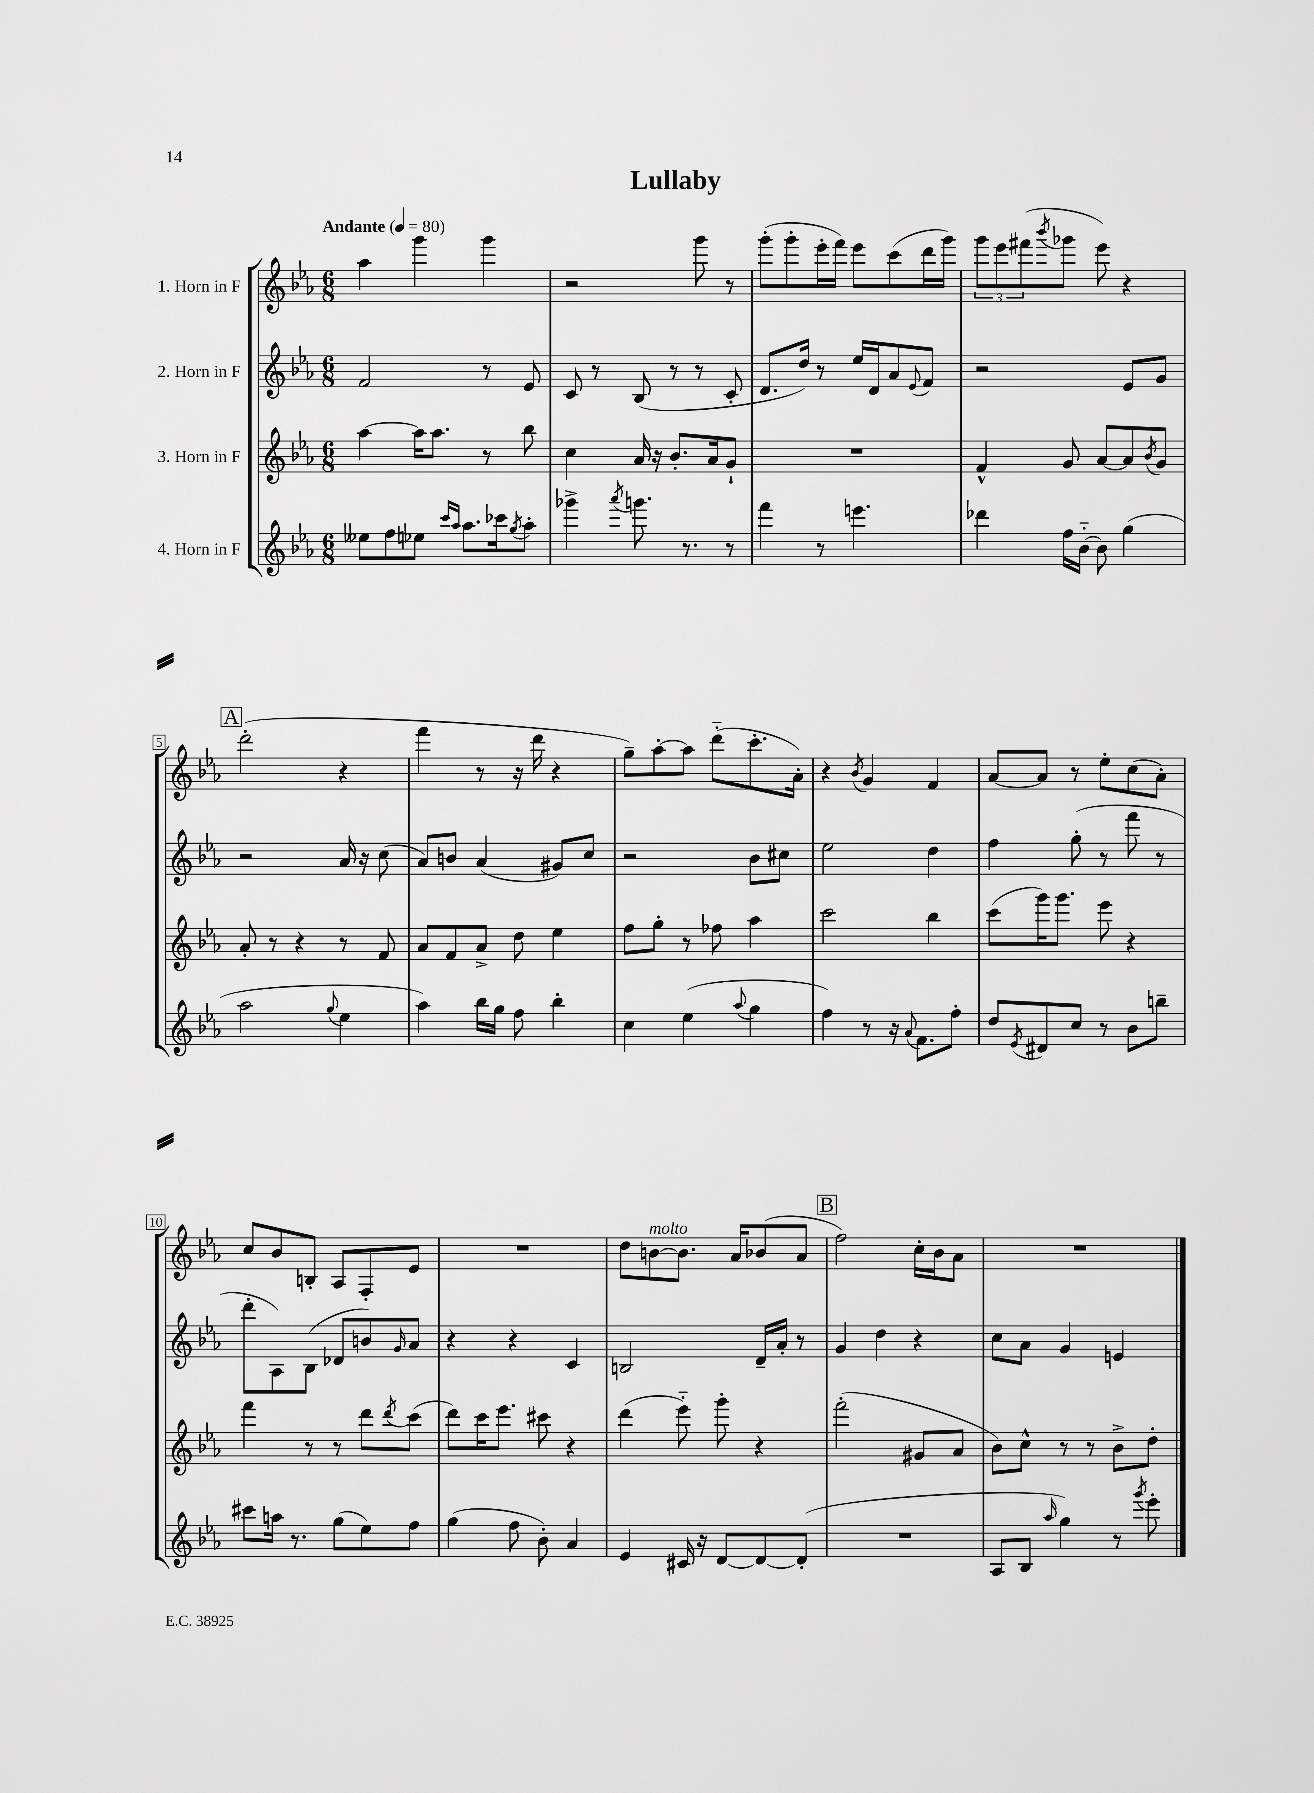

**kern	**kern	**kern	**kern
*staff4	*staff3	*staff2	*staff1
*clefG2	*clefG2	*clefG2	*clefG2
*k[b-e-a-]	*k[b-e-a-]	*k[b-e-a-]	*k[b-e-a-]
*M6/8	*M6/8	*M6/8	*M6/8
*MM80	*MM80	*MM80	*MM80
8ee--	[4aa-	2f	4aa-
8ff	.	.	.
8ee-	16aa-]	.	4ggg
.	8.aa-	.	.
16qqccc	.	.	.
16qqaa-	.	.	.
8.aa-	.	.	.
.	8r	8r	4ggg
16ccc-	.	.	.
8qgg	.	.	.
8aa-'	8bb-	8e-	.
=	=	=	=
4ggg-^	4cc	8c	2r
.	.	8r	.
8qaaa-	.	.	.
8.ggg	16a-	(8B-	.
.	16r	.	.
.	8.b-'	8r	.
8.r	.	.	.
.	.	8r	8ggg
.	16a-	.	.
8r	8g`	8c'	8r
=	=	=	=
4fff	2.r	8.d	(8ggg'
.	.	.	8ggg'
.	.	16dd)	.
8r	.	8r	16eee-'
.	.	.	16fff)
4.eee	.	16ee-	8eee-
.	.	16d	.
.	.	8a-	(8ccc
.	.	8qqe-	.
.	.	8f	16ddd
.	.	.	16ggg)
=	=	=	=
4ddd-	4f^^	2r	12ggg
.	.	.	12eee-
.	.	.	(12fff#
.	.	.	8qbbb-
16ff	8g	.	8ggg-
[16b-'~	.	.	.
8b-]	[8a-	.	8eee-)
(4gg	8a-]	8e-	4r
.	8qb-	.	.
.	8g	8g	.
=	=	=	=
2aa-	8a-'	2r	(2ddd'
.	8r	.	.
.	4r	.	.
8qqgg	.	.	.
4ee-	8r	16a-	4r
.	.	16r	.
.	8f	(8cc	.
=	=	=	=
4aa-)	8a-	8a-)	4fff
.	8f	8b	.
16bb-	8a-^	(4a-	8r
16gg	.	.	.
8ff	8dd	.	16r
.	.	.	16ddd
4bb-'	4ee-	8g#)	4r
.	.	8cc	.
=	=	=	=
4cc	8ff	2r	8gg~)
.	8gg'	.	[8aa-'
(4ee-	8r	.	8aa-]
.	8ff-	.	(8ddd'~
8qqaa-	.	.	.
4gg	4aa-	8b-	8.ccc'
.	.	8cc#	.
.	.	.	16a-')
=	=	=	=
4ff)	2ccc	2ee-	4r
.	.	.	8qb-
8r	.	.	4g
16r	.	.	.
8qqa-	.	.	.
8.f	.	.	.
.	4bb-	4dd	4f
8ff'	.	.	.
=	=	=	=
8dd	(8ccc	4ff	[8a-
8qe-	.	.	.
8d#	16ggg)	.	8a-]
.	8.ggg	.	.
8cc	.	(8gg'	8r
8r	8eee-	8r	8ee-'
8b-	4r	8fff	(8cc
8bb~	.	8r	8a-')
=	=	=	=
8ccc#	4fff	8ddd'	8cc
16aa	.	8A-)	8b-
8.r	.	.	.
.	8r	(8B-	8B'
(8gg	8r	8d-	8A-
8ee-)	8ddd	8b)	8F'
.	8qddd	16qqg	.
8ff	(8ccc	8a-	8e-
=	=	=	=
(4gg	8ddd)	4r	2.r
.	16ccc	.	.
.	8.eee-	.	.
8ff	.	4r	.
8b-')	8ccc#	.	.
4a-	4r	4c	.
=	=	=	=
4e-	(4ddd	2B	8dd
.	.	.	[8b
16c#	8eee-'~)	.	8.b]
16r	.	.	.
[8d	8ggg'	.	.
.	.	.	16a-
8d_	4r	16d~	(8b-
.	.	16a-'	.
(8d']	.	8r	8a-
=	=	=	=
2.r	(2fff'	4g	2ff)
.	.	4dd	.
.	8g#	4r	16cc'
.	.	.	16b-
.	8a-	.	8a-
=	=	=	=
8A-	8b-)	8cc	2.r
8B-	8cc^^	8a-	.
16qqaa-	.	.	.
4gg)	8r	4g	.
.	8r	.	.
8r	8b-^	4e	.
8qggg	.	.	.
8eee-'	8dd'	.	.
==	==	==	==
*-	*-	*-	*-
